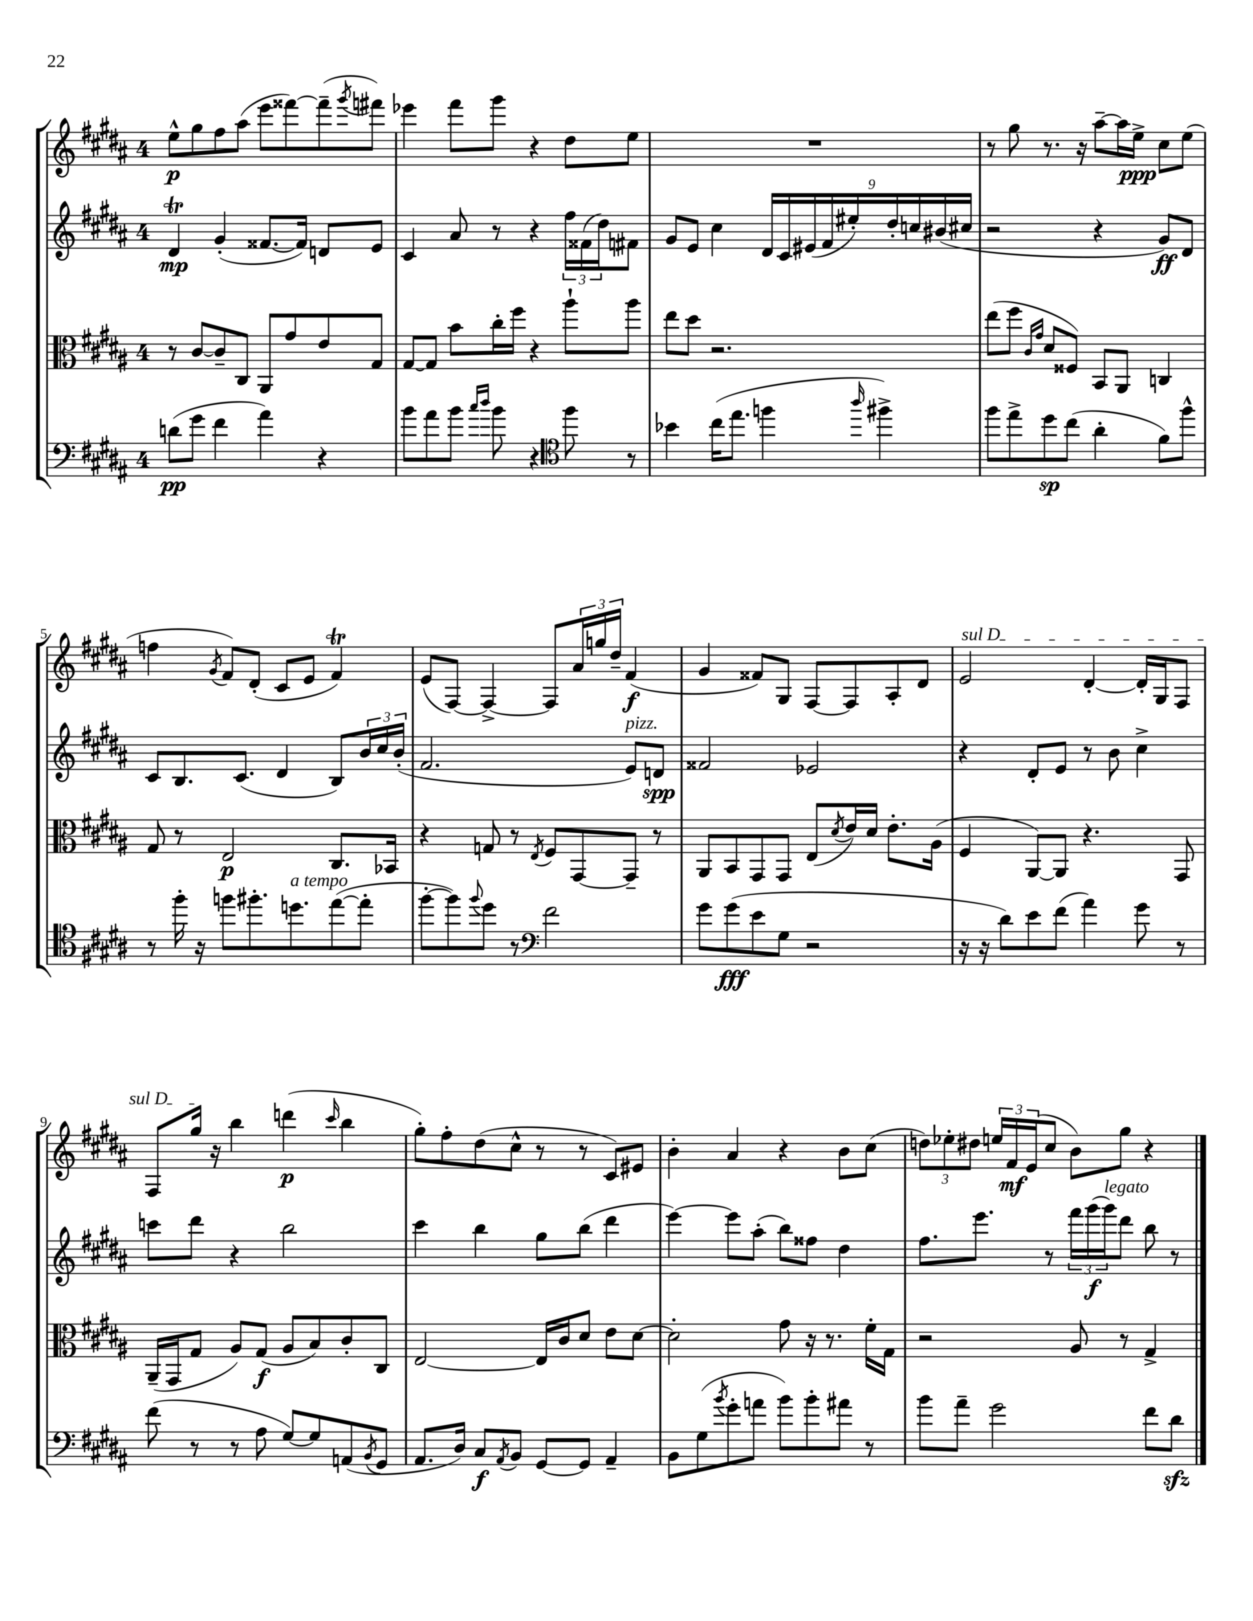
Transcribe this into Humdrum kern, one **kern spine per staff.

**kern	**kern	**kern	**kern
*staff4	*staff3	*staff2	*staff1
*clefF4	*clefC3	*clefG2	*clefG2
*k[f#c#g#d#a#]	*k[f#c#g#d#a#]	*k[f#c#g#d#a#]	*k[f#c#g#d#a#]
*M4/4	*M4/4	*M4/4	*M4/4
(8d\L	8r	4d#/	8ee^^\L
8g#\J	[8c#/L	.	8gg#\
4f#\	8c#~/]	(4g#'/	8ff#\
.	8C#/J	.	(8aa#\J
4a#\)	8AA#/L	[8.f##/L	8eee\L
.	8g#/	.	[8fff##\)
.	.	16f##/]Jk)	.
4r	8e/	8d/L	(8fff##~\]
.	.	.	8qggg#/
.	8G#/J	8e/J	8fff#\J)
=	=	=	=
8b\L	[8G#/L	4c#/	4eee-\
8a#\	8G#/]J	.	.
8b\J	8b\L	8a#/	8fff#\L
16qqcc#/LL	.	.	.
16qqdd#/JJ	.	.	.
8b\	16cc#'\L	8r	8ggg#\J
.	16ff#\JJ	.	.
4r	4r	4r	4r
*clefC4	*	*	*
8ff#\	8aa#`\L	24ff#\LL	8dd#\L
.	.	(24f##\	.
.	.	24dd#\J)	.
8r	8aa#\J	8f#\J	8ee\J
=	=	=	=
4b-\	8ee\L	8g#/L	1r
.	8dd#\J	8e/J	.
(16cc#\LK	2.r	4cc#\	.
8.ee\J	.	.	.
4ff\	.	18d#/LL	.
.	.	18c#/	.
.	.	(18e#/	.
.	.	18f#/	.
.	.	18ee#'/)	.
16qqaa#/	.	.	.
4ff#^\)	.	.	.
.	.	18dd#'/	.
.	.	18cc/	.
.	.	(18b#/	.
.	.	18cc#/JJ	.
=	=	=	=
8ff#\L	(8ee\L	2r	8r
8ee^\	8ff#\J	.	8gg#\
.	16qqc#/LL	.	.
.	16qqg#/JJ	.	.
8dd#\	8d#/L	.	8.r
(8cc#\J	8F##/J)	.	.
.	.	.	16r
4a#'\	8BB/L	4r	[8aa#~\L
.	8AA#/J	.	16aa#\]L
.	.	.	16ee^\JJ
8f#\L)	4C/	8g#/L)	8cc#\L
8ff#^^\J	.	8d#/J	(8ee\J
=	=	=	=
8r	8G#/	8c#/L	4ff\
16ff#'\	8r	8.B/	.
16r	.	.	.
.	.	.	8qg#/
8ff\L	2E/	.	8f#/L)
.	.	(8.c#/J	.
8.ff#'\	.	.	(8d#'/J
.	.	4d#/	8c#/L
8.dd\	.	.	.
.	.	.	8e/J
([8ee\	8.C#/L	8B/L)	4f#/)
8ee'\]J	.	24b/L	.
.	.	24cc#/	.
.	16BB-/Jk	.	.
.	.	(24b'/JJ	.
=	=	=	=
[8ff#'\L	4r	2.f#/	(8e/L
8ff#\])	.	.	[8F#/J)
8qqff#/	.	.	.
8dd#\J	8G/	.	4F#^/_
8r	8r	.	.
*clefF4	*	*	*
.	8qE/	.	.
2f#\	8F#/L	.	8F#/]L
.	[8GG#/	.	24a#/L
.	.	.	24gg/
.	.	.	24dd#~/JJ
.	8GG#~/]J	8e/L)	(4f#/
.	8r	8d/J	.
=	=	=	=
8g#\L	8AA#/L	2f##/	4g#/
(8g#\	8BB/	.	.
8e\	8GG#/	.	8f##/L)
8G#\J	8GG#/J	.	8G#/J
2r	(8E/L	2e-/	[8F#/L
.	8qd#/	.	.
.	16e/L)	.	8F#/]
.	16d#/JJ	.	.
.	8.e'\L	.	8A#'/
.	.	.	8d#/J
.	(16A#\Jk	.	.
=	=	=	=
16r	4F#/	4r	2e/
16r	.	.	.
8d#\L)	.	.	.
8e\	[8AA#/L)	8d#'/L	.
(8f#\J	8AA#/]J	8e/J	.
4a#\)	4.r	8r	[4d#'/
.	.	8b\	.
8g#\	.	4cc#^\	16d#'/]LL
.	.	.	16G#/J
8r	8GG#/	.	8F#/J
=	=	=	=
(8f#\	(16AA#~/LL	8ccc\L	8F#/L
.	16GG#/J	.	.
8r	8G#/J	8ddd#\J	16gg#/Jk
.	.	.	16r
8r	8A#/L)	4r	4bb\
8A#\	(8G#/J	.	.
[8G#/L)	8A#/L	2bb\	(4ddd\
8G#/]	8B/)	.	.
.	.	.	16qqccc#/
(8AA/	8c#'/	.	4bb\
8qBB/	.	.	.
8GG#/J	8C#/J	.	.
=	=	=	=
8.AA#/L	[2E/	4ccc#\	8gg#'\L)
.	.	.	8ff#'\
16D#/Jk)	.	.	.
8C#/L	.	4bb\	(8dd#\
8qAA#/	.	.	.
8BB/J	.	.	8cc#^^\J
[8GG#/L	16E/]LL	8gg#\L	8r
.	16c#/J	.	.
8GG#/]J	8d#/J	(8bb\J	8r
4AA#~/	8e\L	4ddd#\	8c#/L)
.	[8d#\J	.	8e#/J
=	=	=	=
8BB\L	2d#'\]	[4eee\)	4b'\
(8G#\	.	.	.
8qb/	.	.	.
8g#'\	.	8eee\]L	4a#/
8a\J	.	(8aa#'\J	.
8b\L)	8g#\	8bb\L)	4r
8b'\	16r	8ff##\J	.
.	8.r	.	.
8a#\J	.	4dd#\	8b\L
8r	16f#'\LL	.	(8cc#\J
.	16G#\JJ	.	.
=	=	=	=
8b\L	2r	8.ff#\L	12dd\L)
.	.	.	12ee-'\
8a#~\J	.	.	.
.	.	.	12dd#\J
.	.	8.eee\J	.
2g#\	.	.	24ee/LL
.	.	.	24f#/
.	.	.	(24e/J
.	.	8r	8cc#/J
.	8A#/	24fff#\LL	8b\L)
.	.	(24ggg#\	.
.	.	24ggg#\J)	.
.	8r	8ddd#\J	8gg#\J
8f#\L	4G#^/	8bb\	4r
8d#\J	.	8r	.
==	==	==	==
*-	*-	*-	*-
